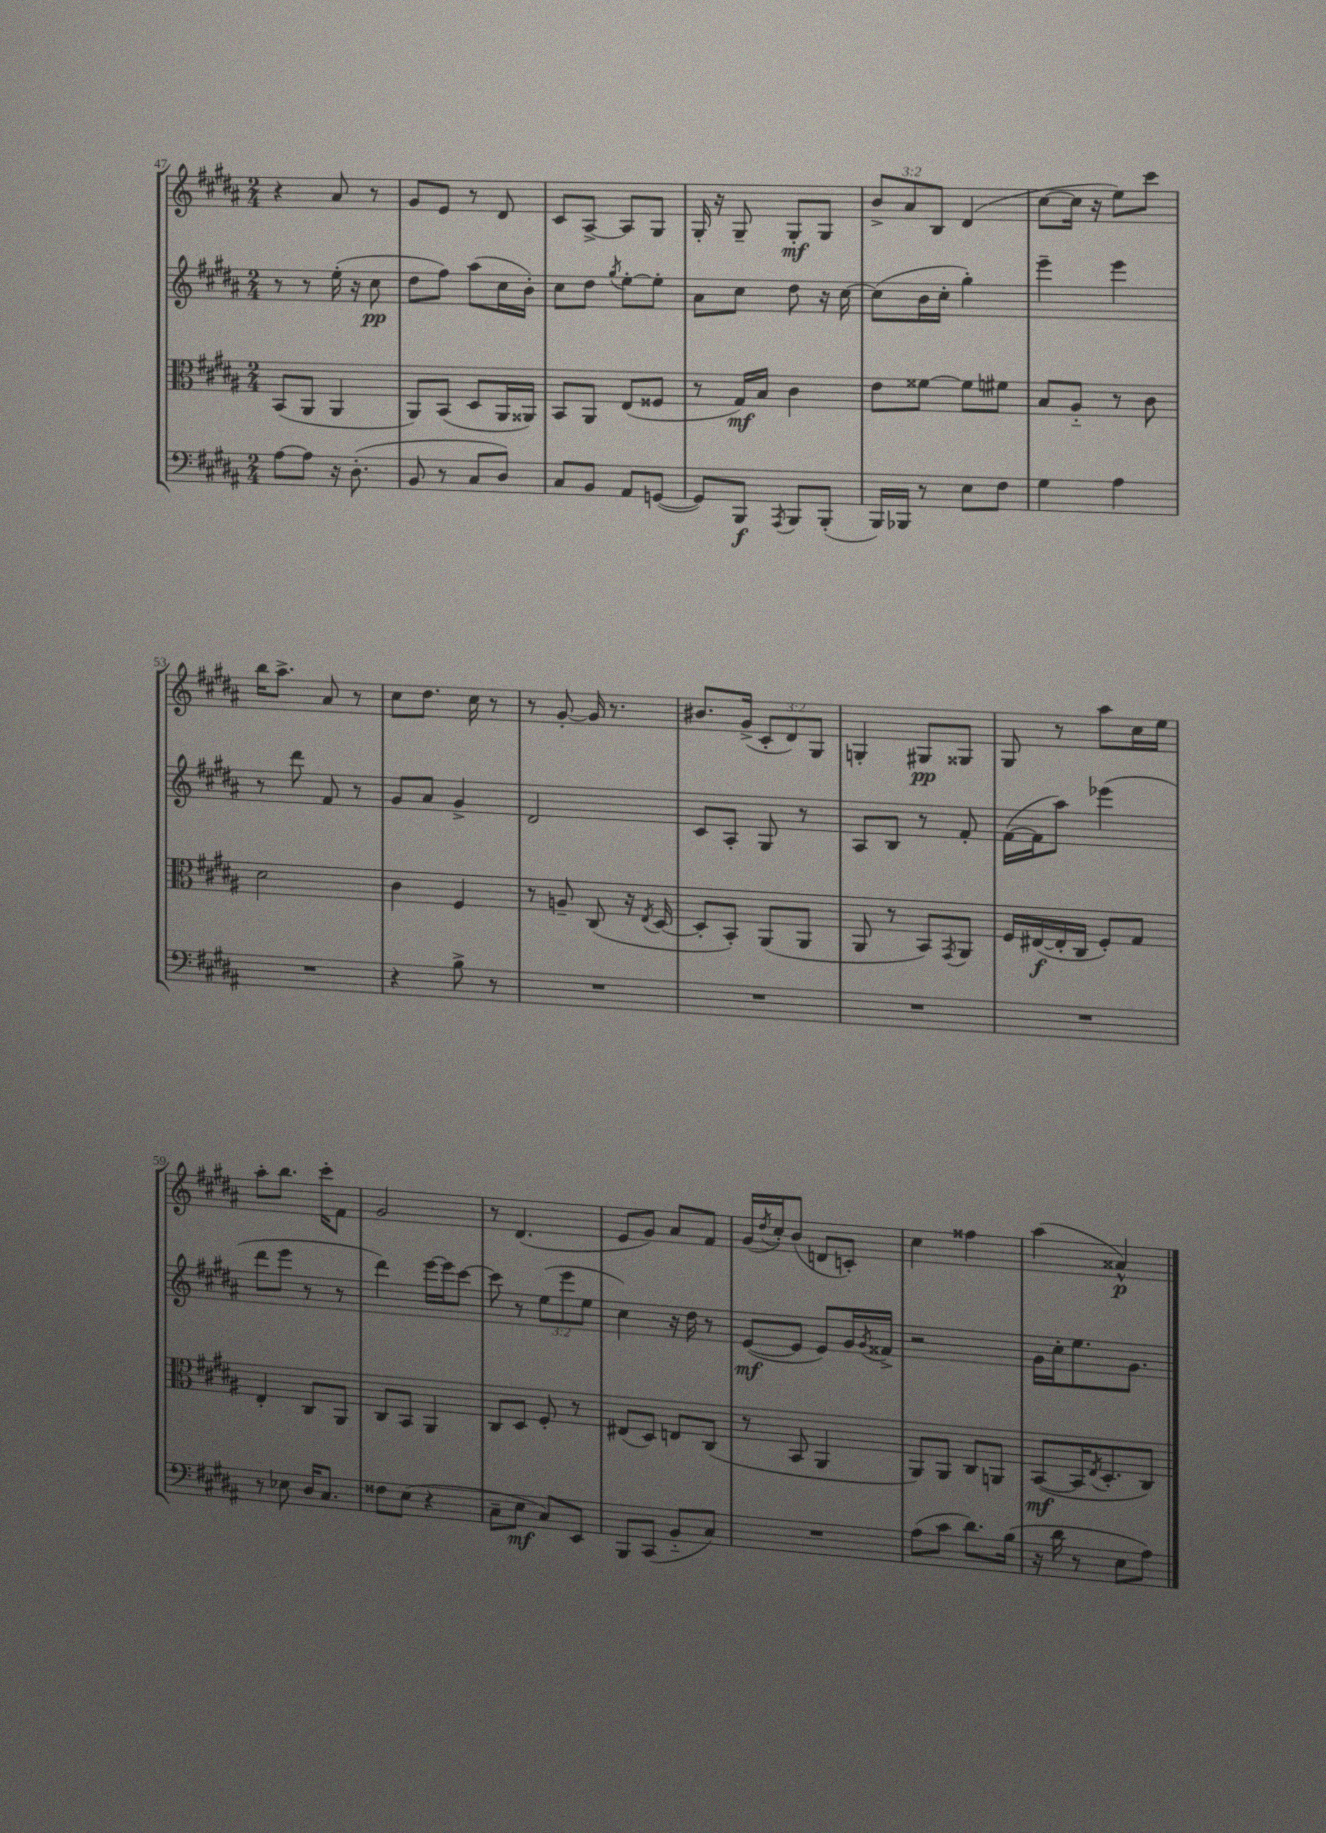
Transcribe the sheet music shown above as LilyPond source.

<<
\new StaffGroup <<
\new Staff = "s0" {
    \clef treble \key b \major \numericTimeSignature \time 2/4 \override Staff.TupletNumber.text = #tuplet-number::calc-fraction-text
    r4 ais'8 r8 |
    gis'8 e'8 r8 dis'8 |
    cis'8 ais8~-> ais8 gis8 |
    gis16-. r16 gis8-- gis8-.\mf gis8 |
    \tuplet 3/2 { b'8-> ais'8 b8 } dis'4( |
    cis''8~ cis''16 r16 e''8) cis'''8 |
    b''16 ais''8.-> ais'8 r8 |
    cis''8 dis''8. cis''16 r8 |
    r8 gis'8~-. gis'16 r8. |
    bis'8. gis'16->( \tuplet 3/2 { cis'8-. dis'8) gis8 } |
    g4-. gis8\pp gisis8 |
    gis8 r8 ais''8 cis''16 e''16 |
    ais''8-. b''8. cis'''16-. fis'8 |
    gis'2 |
    r8 dis'4.( |
    e'8 gis'8) ais'8 fis'8 |
    gis'16( \acciaccatura { dis''8 } cis''16-.) b'8( d'8 c'8-.) |
    cis''4 fisis''4 |
    ais''4( aisis'4-^\p) \bar "|." |
}
\new Staff = "s1" {
    \clef treble \key b \major \numericTimeSignature \time 2/4 \override Staff.TupletNumber.text = #tuplet-number::calc-fraction-text
    r8 r8 e''16-.( r16 cis''8\pp |
    dis''8 fis''8) ais''8( cis''16 b'16-.) |
    cis''8 dis''8 \acciaccatura { gis''8 } e''8~-. e''8-. |
    ais'8 cis''8 dis''8 r16 cis''16~ |
    cis''8( b'16 cis''16-. gis''4-.) |
    e'''4-- e'''4 |
    r8 dis'''8 fis'8 r8 |
    gis'8 ais'8 gis'4-> |
    dis'2 |
    cis'8 ais8-. gis8 r8 |
    ais8 b8 r8 fis'8-. |
    fis'16~( fis'16 ais''8) ees'''4( |
    dis'''8 e'''8 r8 r8 |
    dis'''4) e'''16~ e'''16 cis'''8~ |
    cis'''8 r8 \tuplet 3/2 { e''8( e'''8 e''8 } |
    cis''4) r16 dis''16 r8 |
    e'8~\mf( e'8 e'8) gis'16 \acciaccatura { gis'8 } fisis'16-> |
    r2 |
    gis'16 cis''16-. e''8. gis'8. \bar "|." |
}
\new Staff = "s2" {
    \clef alto \key b \major \numericTimeSignature \time 2/4
    b,8( ais,8 ais,4 |
    ais,8) b,8( dis8 ais,16 aisis,16) |
    b,8 ais,8 e8( fisis8 |
    r8 gis16\mf) b16 cis'4 |
    e'8 fisis'8~ fisis'8 fis'8 |
    b8 ais8-_ r8 cis'8 |
    dis'2 |
    cis'4 fis4 |
    r8 a8-- cis8( r16 \acciaccatura { e8 } dis16~ |
    dis8-. b,8-.) ais,8( ais,8 |
    ais,8 r8 b,8) \acciaccatura { gis,8 } ais,8 |
    fis16 eis16~\f( eis16-. cis16 fis8-.) gis8 |
    e4-. cis8 ais,8 |
    cis8 b,8 ais,4 |
    cis8 dis8 fis8-. r8 |
    eis8( dis8) e8 cis8( |
    r8 b,8 ais,4 |
    ais,8) ais,8 cis8 a,8 |
    b,8~\mf( b,16 \acciaccatura { e8 } dis8.-. cis8) \bar "|." |
}
\new Staff = "s3" {
    \clef bass \key b \major \numericTimeSignature \time 2/4
    ais8~ ais8 r16 dis8.-.( |
    b,8 r8 cis8 dis8) |
    cis8 b,8 ais,8 g,8~( |
    g,8) b,,8\f \acciaccatura { ais,,8 } b,,8 b,,8-.( |
    b,,16) bes,,16 r8 e8 fis8 |
    gis4 ais4 |
    R2 |
    r4 b8-> r8 |
    R2 |
    R2 |
    R2 |
    R2 |
    r8 ees8 dis16 cis8. |
    fisis8 e8( r4 |
    cis8-- e8\mf cis8) e,8 |
    b,,8 cis,8( b,8-_ cis8) |
    R2 |
    ais8( cis'8 dis'8.) b16( |
    r16 dis'16 r8 e8 ais8) \bar "|." |
}
>>
>>
\layout { \context { \Score currentBarNumber = #47 } }
